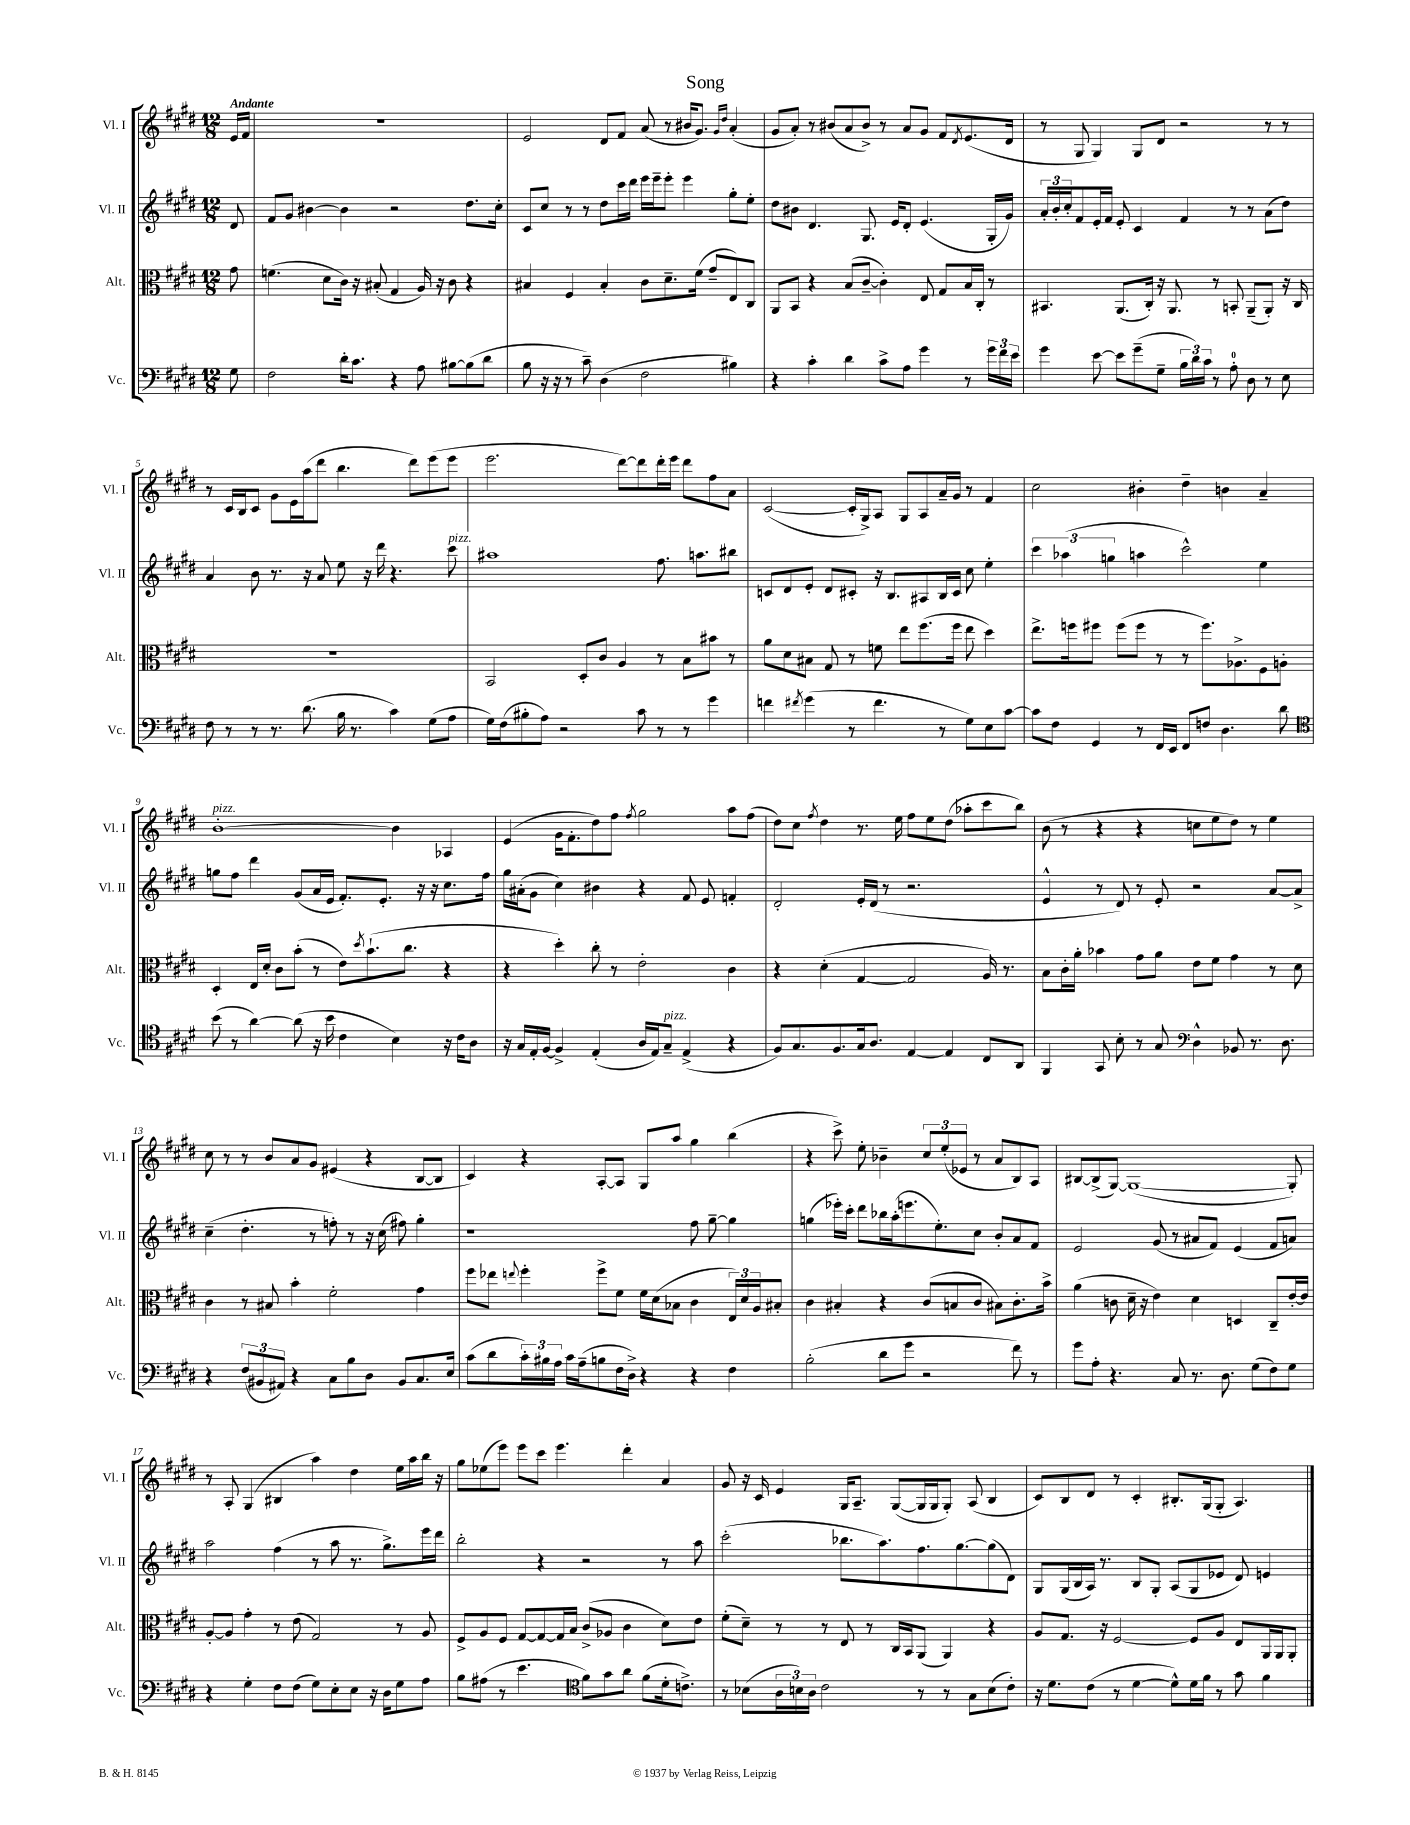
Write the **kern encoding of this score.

**kern	**kern	**kern	**kern
*staff4	*staff3	*staff2	*staff1
*clefF4	*clefC3	*clefG2	*clefG2
*k[f#c#g#d#]	*k[f#c#g#d#]	*k[f#c#g#d#]	*k[f#c#g#d#]
*M12/8	*M12/8	*M12/8	*M12/8
8G#\	8g#\	8d#/	16e/LL
.	.	.	16f#/JJ
=	=	=	=
2F#\	(4.f\	8f#/L	1.r
.	.	8g#/J	.
.	.	[4b#\	.
.	8d#\L	.	.
16d#'\LK	16c#\Jk)	4b#\]	.
8.c#\J	16r	.	.
.	(8B#'/	.	.
4r	4G#/	2r	.
8A\	16A/)	.	.
.	16r	.	.
[8B#\L	8c#\	.	.
(8B#\]	4r	8.dd#\L	.
8d#\J	.	.	.
.	.	16cc#'\Jk	.
=	=	=	=
8B\	4B#/	8c#/L	2e/
16r	.	8cc#/J	.
16r	.	.	.
8r	4F#/	8r	.
8c#~\)	.	8r	.
(4D#\	4B#'/	8dd#\L	8d#/L
.	.	16ccc#\L	8f#/J
.	.	16ddd#\JJ	.
2F#\	8c#\L	16eee\LL	(8a/
.	.	16eee~\J	.
.	8.d#~\	8eee'\J	8r
.	.	4eee\	16b#/LK
.	(16f#\Jk	.	8.g#/J)
.	8g#~/L	.	.
.	.	.	16qqg#/LL
.	.	.	16qqdd#/JJ
4B#\)	8E/)	8gg#'\L	(4a'/
.	8C#/J	8ee'\J	.
=	=	=	=
4r	8AA/L	8dd#\L	8g#/L
.	8BB/J	8b#\J	8a'/J)
4c#'\	4r	4.d#/	8r
.	.	.	(8b#/L
4d#\	(8B/L	.	8a/
.	[8c#~/J	8.G#/	8b#^/J)
8c#^\L	4c#'\])	.	8r
.	.	16e/LK	.
8A\J	.	8d#'/J	8a/L
4g#\	8E/	(4.e/	8g#/J
.	8G#/L	.	8f#/L
.	.	.	8qd#/
8r	16B/L	.	(8.e/
.	16C#'/JJ	.	.
24g#\LL	8r	16G#'/LL	.
24f#\	.	.	.
.	.	16g#/JJ)	16d#/Jk
24e\JJ	.	.	.
=	=	=	=
4g#\	4.BB#/	24a'/LL	8r
.	.	24b'/	.
.	.	24cc#'/J	.
.	.	8f#/	8G#/
[8e\	.	16e'/L	4G#/)
.	.	16f#/JJ	.
8e\]L	(8.AA/L	8e'/	.
(8g#~\	.	4c#/	8G#/L
.	16C#'/Jk)	.	.
8G#~\J	16r	.	8d#/J
.	8.AA/	.	.
24B\LL	.	4f#/	2r
24d#\)	.	.	.
24c#\JJ	.	.	.
8r	8r	.	.
8A'\	8BB'/	8r	.
8D#\	(8AA~/L	8r	.
8r	8AA'/J)	(8a\L	8r
8E\	16r	8dd#\J)	8r
.	16C#/	.	.
=	=	=	=
8F#\	1.r	4a/	8r
8r	.	.	16c#/LL
.	.	.	16B/J
8r	.	8b\	8c#/J
8.r	.	8.r	8g#\L
.	.	.	16e\L
(8.d#\	.	16r	(16aa\J
.	.	8a/	8ddd#\J
16B\	.	8ee\	4.bb\
8.r	.	.	.
.	.	16r	.
.	.	16ddd#\	.
4c#\)	.	4.r	.
.	.	.	8ddd#\L)
(8G#\L	.	.	(8eee\
8A\J	.	8ccc#\	8eee\J
=	=	=	=
16G#\LL)	2BB/	1aa#	2.eee\
(16F#\J	.	.	.
8B#'\	.	.	.
8A\J)	.	.	.
2r	.	.	.
.	8D#'/L	.	.
.	8c#/J	.	.
.	4A/	.	[8ddd#\L)
8c#\	.	.	8ddd#\]
8r	8r	8.ff#\	16ddd#'\L
.	.	.	16eee\JJ
8r	8B\L	.	8ddd#\L
.	.	8.aa\L	.
4g#\	8b#\J	.	8ff#\
.	8r	8bb#\J	8a\J
=	=	=	=
4f\	8a\L	8c/L	([2c#/
.	8d#\	8d#/	.
8qf#/	.	.	.
(4g#\	8B#\J	8e'/J	.
.	8G#/	8d#/L	.
8r	8r	8c#'/J	16c#'/]LL
.	.	.	16G#^/J)
4.f#\	8f\	16r	8A/J
.	.	8.B/L	.
.	8ee\L	.	8G#/L
.	(8.ff#\	8A#/	8A/
8r	.	16B/L	16a~/L
.	16ff#\Jk	16c#/JJ	16g#/JJ
8G#\L)	8ee\	8cc#\	8r
8E\	4dd#\)	4ee'\	4f#/
[8c#\J	.	.	.
=	=	=	=
8c#\]L	8.ee^\L	6ccc#\	2cc#\
8F#\J	.	.	.
.	.	(6aa-\	.
.	16ff\k	.	.
4GG#/	8ff#\J	.	.
.	.	6gg\	.
.	(8ff#\L	.	.
8r	8ff#\J	4aa\	4b#'\
16FF#/LL	8r	.	.
16EE/JJ	.	.	.
8FF#/L	8r	2ccc#^^\)	4dd#~\
8F/J	8.ff#\L)	.	.
4.D#\	.	.	4b\
.	8.A-^\	.	.
.	8F#\	4ee\	4a~/
8d#\	8A'\J	.	.
=	=	=	=
*clefC4	*	*	*
(8b\	4D#'/	8gg\L	[1b'
8r	.	8ff#\J	.
[4a\)	16E/LL	4ddd#\	.
.	16d#'/JJ	.	.
.	8c#\L	.	.
(8a\]	(8b'\J	(8g#/L	.
16r	8r	16a/L	.
16b\	.	16e/JJ	.
4c#\	8e\L)	8.f#'/L)	.
.	8qdd#/	.	.
.	(8.b`\	.	.
.	.	8.e'/J	.
4B\)	.	.	4b\]
.	8.cc#\J	.	.
.	.	16r	.
.	.	16r	.
16r	4r	8.cc#\L	4A-/
16c#\LK	.	.	.
8A\J	.	.	.
.	.	16ff#\Jk	.
=	=	=	=
16r	4r	16gg#\LL	(4e/
16G#/LL	.	(16a#'\J	.
16E'/	.	8g#\J	.
[16F#/JJ	.	.	.
4F#^/]	4dd#'\)	4cc#\)	16g#\LK
.	.	.	8.f#'\
(4E'/	8cc#'\	4b#\	8dd#\)
.	8r	.	8ff#\J
.	.	.	8qff#/
16A/LL	2e'\	4r	2gg#\
16E/J)	.	.	.
8G#~/J	.	.	.
(4E^/	.	8f#/	.
.	.	8e/	.
4r	4c#\	4f'/	8aa\L
.	.	.	(8ff#\J
=	=	=	=
8F#/L)	4r	2d#'/	8dd#\L)
8.G#/	.	.	8cc#\J
.	.	.	8qff#/
.	(4d#'\	.	4dd#\
8.F#/	.	.	.
16G#/k	[4G#/	16e'/LL	8.r
8.A/J	.	(16d#/JJ	.
.	.	8r	.
.	.	.	16ee\
[4E/	2G#/]	2.r	8ff#\L
.	.	.	8ee\
4E/]	.	.	(8dd#\J
.	.	.	8aa-'\L
8C#/L	16A/)	.	8ccc#\
.	8.r	.	.
8AA/J	.	.	8bb\J)
=	=	=	=
4FF#/	8B\L	4e^^/	(8b\
.	16c#'\L	.	8r
.	16a'\JJ	.	.
8GG#/	4b-\	8r	4r
8B'\	.	8d#/)	.
8r	8g#\L	8r	4r
8G#/	8a\J	8e'/	.
*clefF4	*	*	*
4D#^^\	8e\L	2r	8cc\L
.	8f#\J	.	8ee\
8BB-/	4g#\	.	8dd#\J)
8.r	.	.	8r
.	8r	[8a/L	4ee\
8.D#\	.	.	.
.	8d#\	8a^/]J	.
=	=	=	=
4r	4c#\	(4cc#~\	8cc#\
.	.	.	8r
(12F#/L	8r	4.dd#'\	8r
12BB#/	.	.	.
.	8B#/	.	8b/L
12AA#/J)	.	.	.
4r	4b'\	.	8a/
.	.	8r	8g#/J
8C#\L	2f#'\	8ff'\)	(4e#/
8B\	.	8r	.
8D#\J	.	16r	4r
.	.	(16cc#\	.
8BB#/L	.	8ff#\)	.
8.C#/	4g#\	4gg#'\	[8B/L
.	.	.	8B/]J
16E/Jk	.	.	.
=	=	=	=
(8c#\L	8ff#\L	1r	4c#/)
8d#\	8ee-\J	.	.
.	8qqee/	.	.
24c#'\L)	4ff#'\	.	4r
24B#\	.	.	.
24A\JJ	.	.	.
16c#\LL	.	.	.
(16A~\J	.	.	.
8B\	8ff#^\L	.	[8A'/L
16F#\L	8f#\J	.	8A/]J
16D#^\JJ)	.	.	.
4r	16f#\LL	.	8G#/L
.	(16d#\J	.	.
.	8B-\J	.	8aa/J
4r	4c#\	8ff#\	4gg#\
.	.	[8gg#~\	.
4F#\	24E/LL)	4gg#\]	(4bb\
.	24d#/	.	.
.	24A/J	.	.
.	8B#'/J	.	.
=	=	=	=
(2B'\	4c#\	(4gg\	4r
.	4B#'/	16eee-'\LL)	8ccc#^\)
.	.	16ccc#'\JJ	.
.	.	8ddd#\L	8ee'\
8d#\L	4r	16bb-\L	4b-~\
.	.	(16aa'\J	.
8g#\J	.	8.eee\	.
2r	(8c#/L	.	12cc#/L
.	.	8.ee'\)	.
.	.	.	(12ee'/
.	8B/	.	.
.	.	.	12e-/J
.	8c#/J	8cc#\J	8r
.	8B#\L)	8b'/L	8a/L
8f#\)	8.c#'\	8a/	8B/)
8r	.	8f#/J	8A/J
.	16b^\Jk	.	.
=	=	=	=
8g#\L	(4a\	2e/	[8B#/L
8A'\J	.	.	(8B#^/]
4.r	8c\	.	[8G#/J)
.	16d#~\	.	(1G#_
.	16r	.	.
.	4e\)	(8g#/	.
8C#/	.	8r	.
8.r	4d#\	8a#/L	.
.	.	8f#/J)	.
8.D#\	.	.	.
.	4D/	(4e/	.
(8G#\L	.	.	.
8F#\)	8C#~/L	8f#/L	.
8G#\J	[16e'/L	8a/J)	8G#'/])
.	16e/]JJ	.	.
=	=	=	=
4r	[8A'/L	2aa\	8r
.	8A/]J	.	8A'/
4G#'\	4g#'\	.	(4G#/
8F#\L	8r	(4ff#\	4B#/
(8F#\J	(8e\	.	.
8G#\L)	2G#/)	8r	4aa\)
8E'\	.	8aa\	.
8E\J	.	8.r	4dd#\
16r	.	.	.
16D#\LK	.	8.gg#^\L)	.
8G#\	8r	.	16ee\LL
.	.	.	16aa\
8A\J	8A/	16eee\L	16bb\JJ
.	.	16ddd#\JJ	16r
=	=	=	=
8B\L	8F#^/L	2bb'\	8gg#\L
(8A#\J	8A/	.	(8ee-\
8r	8F#/J	.	8eee\J)
4.e\	[8G#/L	.	8eee\L
.	8G#/_	4r	8ccc#\J
.	16G#/]L	.	4.eee\
.	16B/JJ	.	.
*clefC4	*	*	*
8f#\L)	(8c#^/L	2r	.
8g#\	8A-/J	.	.
8a\J	4c#\	.	4ddd#'\
(8f#\L	.	.	.
16d#'\k	8d#\L)	8r	4a/
8.c^\J)	.	.	.
.	8e\J	8aa\	.
=	=	=	=
8r	(8f#'\L	(2ccc#'\	8g#/
(8B-\L	8d#~\J)	.	16r
.	.	.	16c#/
24A\L	8r	.	4e/
24B\)	.	.	.
24A\JJ	.	.	.
2c#\	8r	.	.
.	8E/	8.bb-\L	16G#/LK
.	.	.	8.A~/J
.	8r	.	.
.	.	8.aa\)	.
.	16C#/LL	.	([8G#/L
.	16BB/J	.	.
8r	(8AA/J	8.ff#\	16G#/]L
.	.	.	16G#/J
8r	4AA/)	.	8G#'/J)
.	.	[8.gg#\	.
8G#\L	.	.	(8A/
(8B\	4r	(8gg#\]	4B/
8c#'\J)	.	8d#\J)	.
=	=	=	=
16r	8A/L	8G#/L	8c#/L)
8.d#\L	.	.	.
.	8.G#/J	(16G#/L	8B/
.	.	16B/	.
(8c#\J	.	16A/JJ)	8d#/J
.	16r	8.r	.
8r	[2F#/	.	8r
[4d#\	.	8B/L	4c#'/
.	.	8G#'/J	.
8d#^^\]L)	.	(8A/L	8.B#'/L
16d#\L	8F#/]L	8G#/	.
16f#\JJ	.	.	(16G#/k
8r	8A/J	8e-/J	8G#'/J
8g#\	8E/L	8d#/)	4.A/)
4f#\	16AA/L	4e/	.
.	16AA/J	.	.
.	8AA'/J	.	.
==	==	==	==
*-	*-	*-	*-
